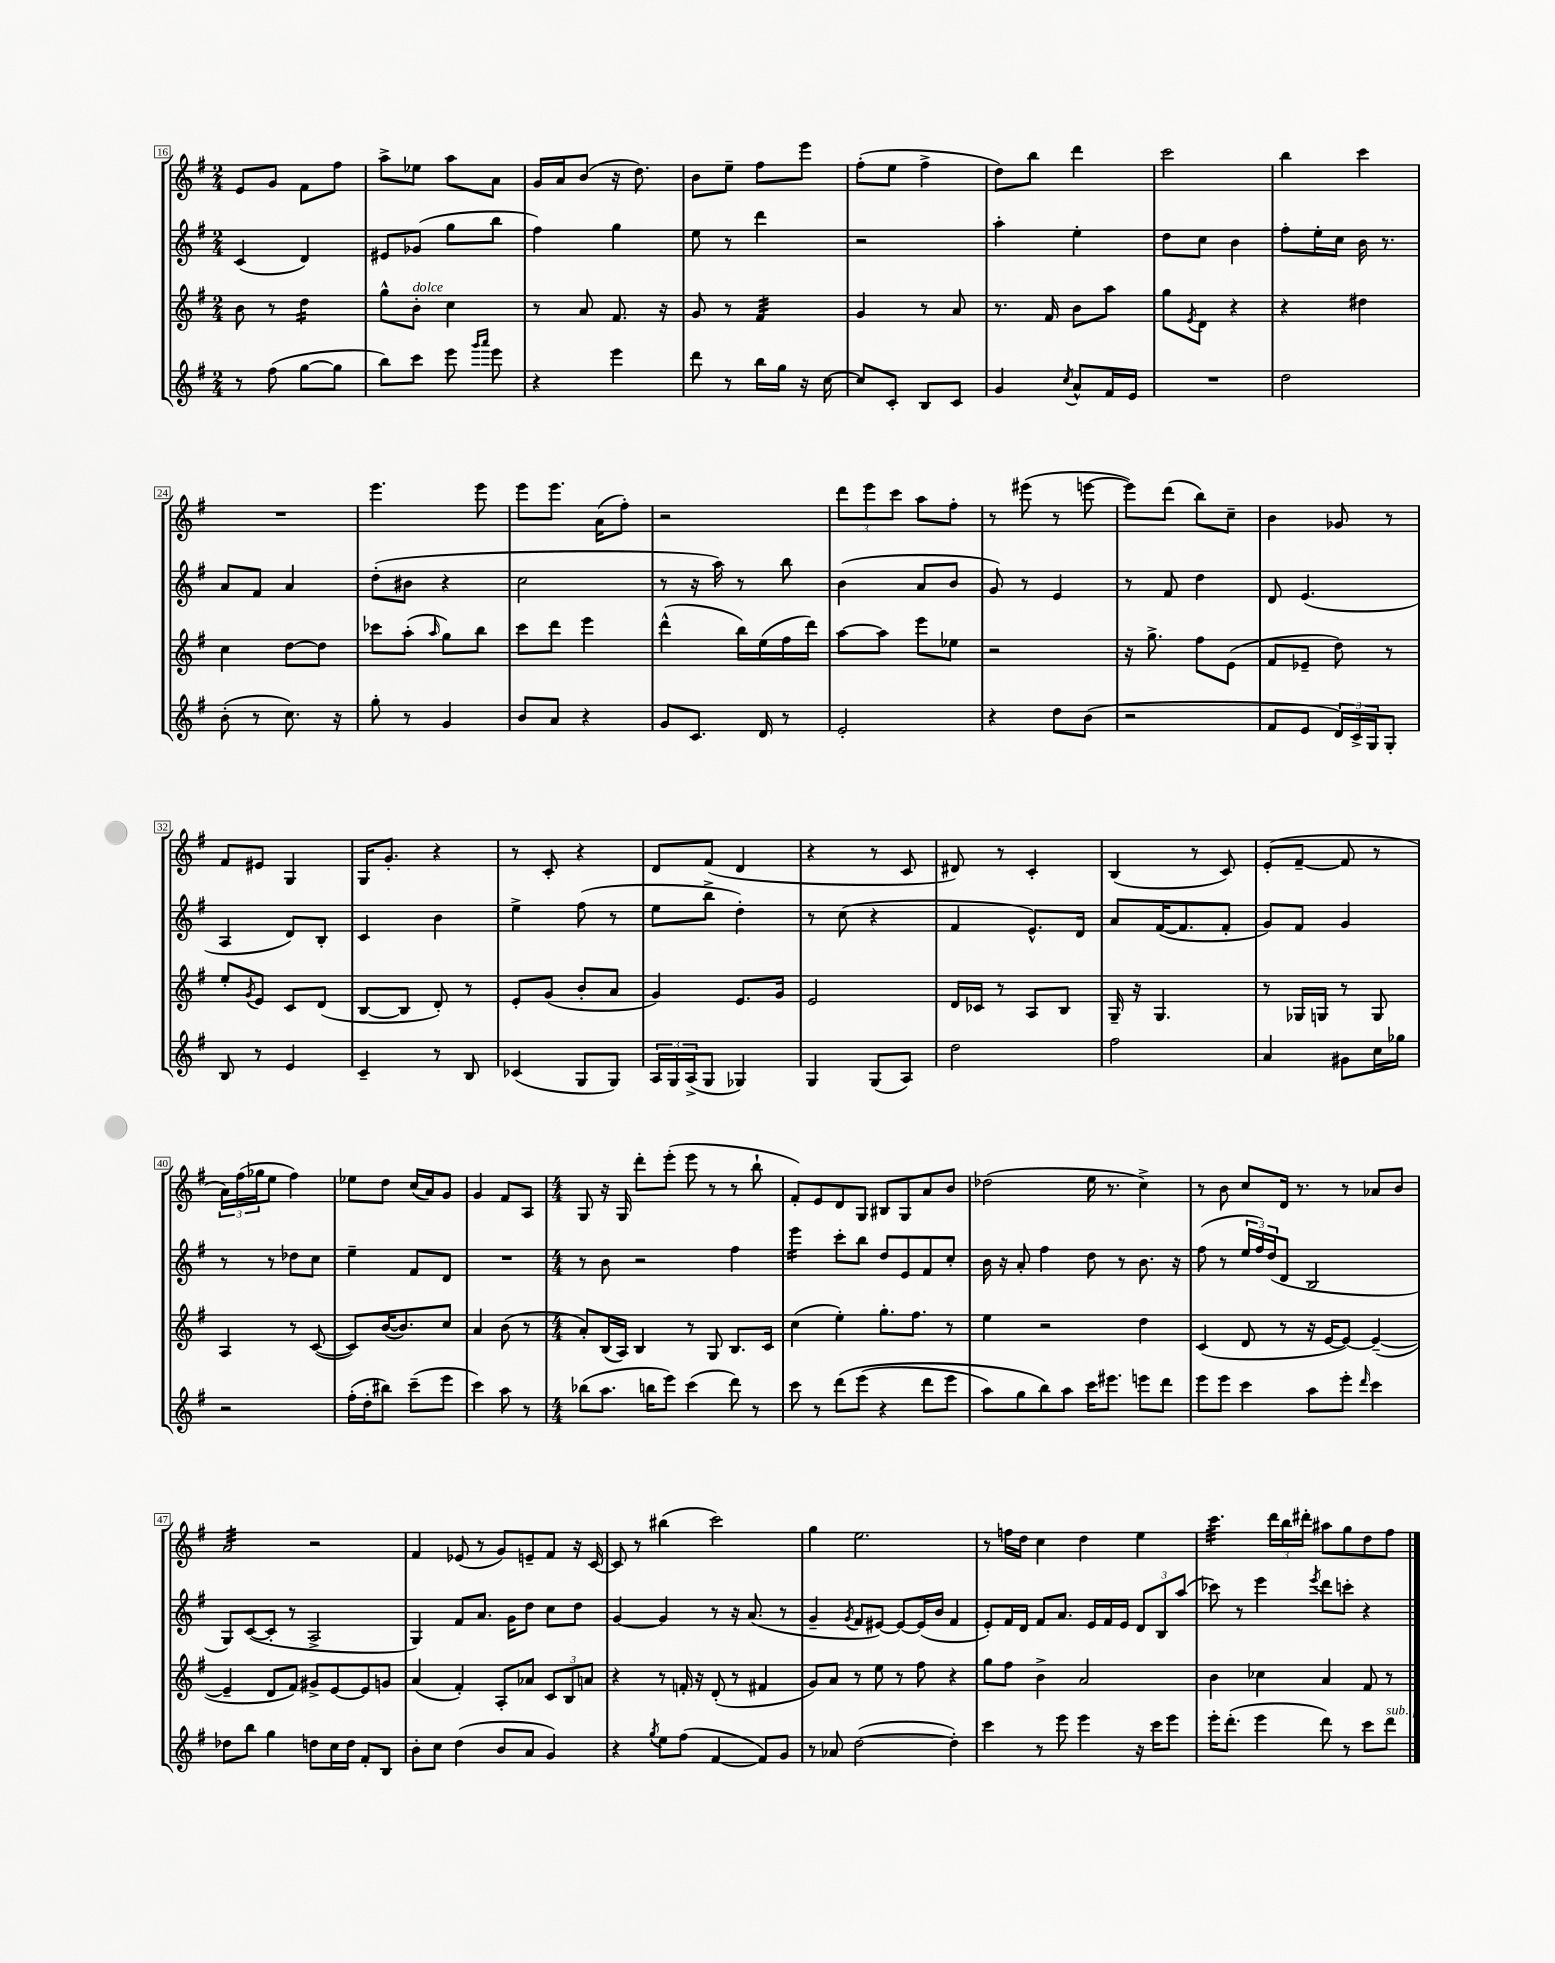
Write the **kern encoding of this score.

**kern	**kern	**kern	**kern
*staff4	*staff3	*staff2	*staff1
*clefG2	*clefG2	*clefG2	*clefG2
*k[f#]	*k[f#]	*k[f#]	*k[f#]
*M2/4	*M2/4	*M2/4	*M2/4
8r	8b	(4c	8e
(8ff#	8r	.	8g
[8gg	4dd	4d)	8f#
8gg]	.	.	8ff#
=	=	=	=
8bb)	8gg^^	8e#	8aa^
8ccc	8b'	(8g-	8ee-
8eee	4cc	8gg	8aa
16qqggg	.	.	.
16qqaaa	.	.	.
8eee	.	8bb	8a
=	=	=	=
4r	8r	4ff#)	16g
.	.	.	16a
.	8a	.	(8b
4eee	8.f#	4gg	16r
.	.	.	8.dd)
.	16r	.	.
=	=	=	=
8ddd	8g	8ee	8b
8r	8r	8r	8ee~
16bb	4f#	4ddd	8ff#
16gg	.	.	.
16r	.	.	8eee
[16cc	.	.	.
=	=	=	=
8cc]	4g	2r	(8ff#'
8c'	.	.	8ee
8B	8r	.	4ff#^
8c	8a	.	.
=	=	=	=
4g	8.r	4aa'	8dd)
.	.	.	8bb
.	16f#	.	.
8qcc	.	.	.
8a^^	8b	4ee'	4ddd
16f#	8aa	.	.
16e	.	.	.
=	=	=	=
2r	8gg	8dd	2ccc
.	8qe	.	.
.	8d	8cc	.
.	4r	4b	.
=	=	=	=
2dd	4r	8ff#'	4bb
.	.	16ee'	.
.	.	16cc	.
.	4dd#	16b	4ccc
.	.	8.r	.
=	=	=	=
(8b'	4cc	8a	2r
8r	.	8f#	.
8.cc)	[8dd	4a	.
.	8dd]	.	.
16r	.	.	.
=	=	=	=
8gg'	8ccc-	(8dd'	4.eee
8r	(8aa'	8b#	.
.	16qqaa	.	.
4g	8gg)	4r	.
.	8bb	.	8eee
=	=	=	=
8b	8ccc	2cc	8eee
8a	8ddd	.	8.eee
4r	4eee	.	.
.	.	.	(16a
.	.	.	8ff#')
=	=	=	=
8g	(4ddd^^	8r	2r
8.c	.	16r	.
.	.	16aa)	.
.	16bb)	8r	.
16d	(16ee	.	.
8r	16ff#	8bb	.
.	16ddd)	.	.
=	=	=	=
2e'	[8aa	(4b	12ddd
.	.	.	12eee
.	8aa]	.	.
.	.	.	12ccc
.	8eee	8a	8aa
.	8ee-	8b	8ff#'
=	=	=	=
4r	2r	8g)	8r
.	.	8r	(8eee#
8dd	.	4e	8r
(8b	.	.	[8eee
=	=	=	=
2r	16r	8r	8eee])
.	8.gg^	.	.
.	.	8f#	(8ddd
.	8ff#	4dd	8bb)
.	(8e	.	8cc~
=	=	=	=
8f#	8f#	8d	4b
8e	8e-~	(4.e	.
24d)	8dd)	.	8g-
24c^	.	.	.
24G	.	.	.
8G'	8r	.	8r
=	=	=	=
8B	8ee'	4A	8f#
.	8qg	.	.
8r	8e	.	8e#
4e	8c	8d)	4G
.	(8d	8B'	.
=	=	=	=
4c~	[8B	4c	16G
.	.	.	8.g'
.	8B]	.	.
8r	8d')	4b	4r
8B	8r	.	.
=	=	=	=
(4c-	8e'	4ee^	8r
.	(8g	.	8c'
8G	8b'	(8ff#	4r
8G)	8a	8r	.
=	=	=	=
24A	4g)	8ee	8d
24G	.	.	.
(24A^	.	.	.
8G	.	8bb^	(8f#
4G-)	8.e	4dd')	4d
.	16g	.	.
=	=	=	=
4G	2e	8r	4r
.	.	(8cc	.
(8G	.	4r	8r
8A)	.	.	8c
=	=	=	=
2dd	16d	4f#	8d#)
.	16c-	.	.
.	8r	.	8r
.	8A	8.e^^)	4c'
.	8B	.	.
.	.	16d	.
=	=	=	=
2ff#	16G~	8a	(4B
.	16r	.	.
.	4.G	([16f#	.
.	.	8.f#]	.
.	.	.	8r
.	.	8f#'	8c)
=	=	=	=
4a	8r	8g)	(8e'
.	16G-	8f#	[8f#~
.	16G	.	.
8g#	8r	4g	8f#]
16cc	8G	.	8r
16gg-	.	.	.
=	=	=	=
2r	4A	8r	24a)
.	.	.	(24ff#
.	.	.	24gg-
.	.	8r	8ee
.	8r	8dd-	4ff#)
.	([8c	8cc	.
=	=	=	=
(16ff#'	8c])	4ee~	8ee-
16dd'	.	.	.
8bb#)	([16b	.	8dd
.	8.b])	.	.
(8ccc~	.	8f#	(16cc
.	.	.	16a)
8eee	8cc	8d	8g
=	=	=	=
4ccc)	4a	2r	4g
8aa	(8b	.	8f#
8r	8r	.	8A
=	=	=	=
*M4/4	*M4/4	*M4/4	*M4/4
(8bb-	8a')	8r	8G
8.aa	(16B	8b	16r
.	16A)	.	16G
.	4B	2r	8ddd'
16bb	.	.	.
8eee)	.	.	(8eee'
(4ccc	8r	.	8eee
.	8G	.	8r
8ddd)	8.B	4ff#	8r
8r	.	.	8bb`
.	16c	.	.
=	=	=	=
8ccc	(4cc	4eee	8f#')
8r	.	.	8e
&(8ddd	4ee')	8ccc'	8d
(8eee	.	8bb	8G
4r	8.gg'	8dd	8B#
.	.	8e	8G
.	8.ff#	.	.
8ddd	.	8f#	8a
8eee	8r	8cc'	8b
=	=	=	=
8aa)	4ee	16b	(2dd-
.	.	16r	.
8gg	.	8a'	.
8bb&)	2r	4ff#	.
8aa	.	.	.
16ccc	.	8dd	16ee
8.eee#	.	.	8.r
.	.	8r	.
8eee	4dd	8.b	4cc^)
8ddd	.	.	.
.	.	16r	.
=	=	=	=
8eee	(4c	(8ff#	8r
8eee	.	8r	8b
4ccc	8d	24ee	8cc
.	.	24ff#)	.
.	.	(24dd	.
.	8r	8d	16d
.	.	.	8.r
8aa	16r	2B	.
.	[16e	.	.
8eee'	8e_)	.	8r
16qqddd	.	.	.
4ccc	(4e~_	.	8a-
.	.	.	8b
=	=	=	=
8dd-	4e~]	8G)	2a
8bb	.	([8c	.
4gg	8d	8c']	.
.	8f#)	8r	.
8dd	8g#^	2A^	2r
16cc	[8e	.	.
16dd	.	.	.
8f#'	8e]	.	.
8B	8g	.	.
=	=	=	=
8b'	(4a	4G)	4f#
8cc	.	.	.
(4dd	4f#')	8f#	(8e-
.	.	8.a	8r
8b	8A'	.	8g)
.	.	16g	.
8a	8a-	8dd	8e~
4g)	12c	8cc	8f#
.	12B	.	.
.	.	8dd	16r
.	12a	.	.
.	.	.	[16c
=	=	=	=
4r	4r	[4g	8c]
.	.	.	8r
8qgg	.	.	.
8ee	8r	4g]	(4bb#
(8ff#	16f'	.	.
.	16r	.	.
[4f#	(8d'	8r	2ccc)
.	8r	16r	.
.	.	(8.a	.
8f#])	4f#	.	.
8g	.	8r	.
=	=	=	=
8r	8g)	4g~	4gg
8a-	8a	.	.
.	.	8qg	.
([2dd	8r	8f#	2.ee
.	8ee	[8e#)	.
.	8r	8e#_	.
.	8ff#	(16e#]	.
.	.	16b	.
4dd'])	4r	4f#	.
=	=	=	=
4ccc	8gg	8e')	8r
.	8ff#	16f#	16ff
.	.	16d	16dd
8r	4b^	8f#	4cc
8eee	.	8.a	.
4eee	2a	.	4dd
.	.	16e	.
.	.	16f#	.
.	.	16e	.
16r	.	12d	4ee
16ccc	.	.	.
.	.	12B	.
8eee	.	.	.
.	.	(12aa	.
=	=	=	=
16eee'	4b	8ccc-)	4.ccc
(8.ddd'	.	.	.
.	.	8r	.
4eee	4cc-	4eee	.
.	.	.	24ddd
.	.	.	24bb
.	.	.	24ddd#'
.	.	8qeee	.
8ddd)	4a	8ddd	8aa#
8r	.	8ccc'	8gg
8ccc	8f#	4r	8dd
8ddd	8r	.	8ff#
==	==	==	==
*-	*-	*-	*-
